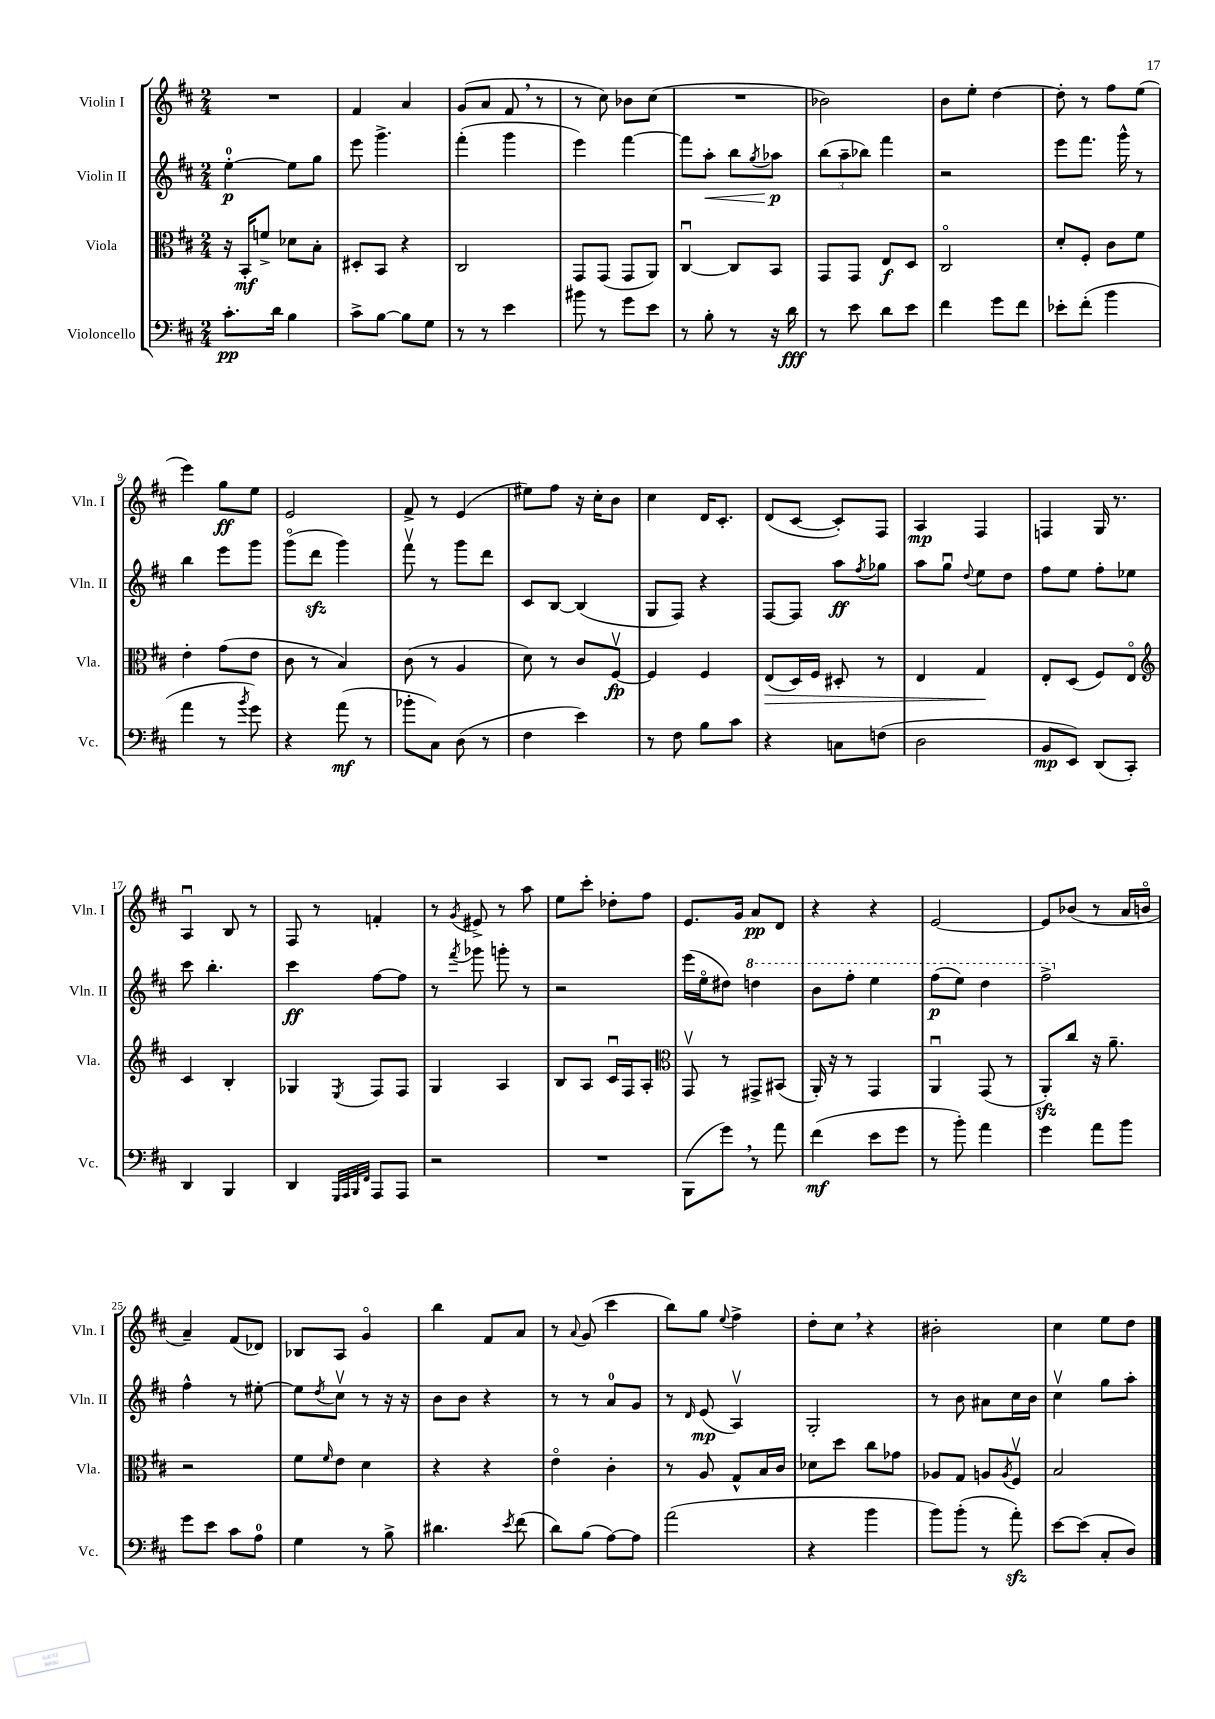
<<
\new StaffGroup <<
\new Staff = "s0" \with { instrumentName = "Violin I" shortInstrumentName = "Vln. I" } {
    \clef treble \key d \major \numericTimeSignature \time 2/4
    R2 |
    fis'4 a'4 |
    g'8( a'8 fis'8 \breathe r8 |
    r8 cis''8) bes'8 cis''8( |
    R2 |
    bes'2) |
    b'8 e''8-. d''4~ |
    d''8-. r8 fis''8 e''8( |
    e'''4) g''8\ff e''8 |
    e'2 |
    fis'8-> r8 e'4( |
    eis''8) fis''8 r16 cis''16-. b'8 |
    cis''4 d'16 cis'8.-. |
    d'8( cis'8~ cis'8-.) fis8 |
    a4\mp fis4 |
    f4 g16 r8. |
    a4\downbow b8 r8 |
    fis8 r8 f'4-. |
    r8 \acciaccatura { g'8 } eis'8-> r8 a''8 |
    e''8 cis'''8-. des''8-. fis''8 |
    e'8. g'16 a'8\pp d'8 |
    r4 r4 |
    e'2~ |
    e'8 bes'8( r8 a'16 b'16\flageolet |
    a'4--) fis'8( des'8) |
    bes8 a8 g'4\flageolet |
    b''4 fis'8 a'8 |
    r8 \appoggiatura { a'8 } g'8( cis'''4 |
    b''8) g''8 \appoggiatura { e''8 } fis''4-> |
    d''8-. cis''8 \breathe r4 |
    bis'2-. |
    cis''4 e''8 d''8 \bar "|." |
}
\new Staff = "s1" \with { instrumentName = "Violin II" shortInstrumentName = "Vln. II" } {
    \clef treble \key d \major \numericTimeSignature \time 2/4
    e''4-0~-.\p e''8 g''8 |
    e'''8 g'''4.-> |
    fis'''4-.( g'''4 |
    e'''4) fis'''4~ |
    fis'''8 a''8-.\< b''8 \acciaccatura { g''8 } aes''8\p\! |
    \tuplet 3/2 { b''8( a''8-- bes''8) } fis'''4 |
    r2 |
    e'''8 fis'''8. g'''16-^ r8 |
    b''4 e'''8 g'''8 |
    g'''8\flageolet( d'''8\sfz g'''4) |
    fis'''8\upbow r8 g'''8 d'''8 |
    cis'8 b8~ b4( |
    g8 fis8) r4 |
    fis8~ fis8 a''8\ff \acciaccatura { fis''8 } ges''8 |
    a''8 g''8\downbow \appoggiatura { d''8 } e''8 d''8 |
    fis''8 e''8 fis''8-. ees''8 |
    cis'''8 b''4.-. |
    cis'''4\ff fis''8~ fis''8 |
    r8 \acciaccatura { fis'''8 } ges'''8 g'''8-. r8 |
    r2 |
    e'''16( e''16\flageolet dis''8) \ottava #1 d'''!4 |
    b''8 fis'''8-. e'''4 |
    fis'''8\p( e'''8) d'''4 |
    fis'''2-> \ottava #0 |
    fis''4-^ r8 eis''8~-. |
    eis''8 \acciaccatura { d''8 } cis''8\upbow r8 r16 r16 |
    b'8 b'8 r4 |
    r8 r8 a'8-0 g'8 |
    r8 \grace { d'16 } e'8\mp( a4\upbow) |
    g2-. |
    r8 b'8 ais'8 cis''16 b'16 |
    cis''4\upbow g''8 a''8-. \bar "|." |
}
\new Staff = "s2" \with { instrumentName = "Viola" shortInstrumentName = "Vla." } {
    \clef alto \key d \major \numericTimeSignature \time 2/4
    r16 b,16-.\mf f'8-> des'8 b8-. |
    dis8-. b,8 r4 |
    cis2 |
    g,8 g,8( g,8 a,8) |
    cis4~\downbow cis8 b,8 |
    g,8 g,8 e8\f d8 |
    cis2\flageolet |
    d'8-. fis8-. cis'8 fis'8 |
    e'4-. g'8( e'8 |
    cis'8 r8 b4) |
    cis'8( r8 a4 |
    d'8) r8 cis'8 fis8~\upbow\fp |
    fis4 fis4 |
    e8\>( d16) fis16 dis8-. r8 |
    e4 g4\! |
    e8-. d8( fis8) e8\flageolet |
    \clef treble cis'4 b4-. |
    ges4 \acciaccatura { e8 } fis8 fis8 |
    g4 a4 |
    b8 a8 cis'16\downbow fis16 a8-. |
    \clef alto g,8\upbow r8 gis,8-> bis,8( |
    a,16-.) r16 r8 g,4 |
    a,4\downbow g,8( r8 |
    a,8-.\sfz) cis''8 r16 a'8.-- |
    r2 |
    fis'8 \grace { fis'16 } e'8 d'4 |
    r4 r4 |
    e'4\flageolet cis'4-. |
    r8 a8 g8-^ b16 cis'16 |
    des'8 d''8 cis''8 ges'8 |
    aes8 g8 a8 \acciaccatura { a8 } fis8\upbow |
    b2 \bar "|." |
}
\new Staff = "s3" \with { instrumentName = "Violoncello" shortInstrumentName = "Vc." } {
    \clef bass \key d \major \numericTimeSignature \time 2/4
    cis'8.-.\pp d'16 b4 |
    cis'8-> b8~ b8 g8 |
    r8 r8 e'4 |
    bis'8 r8 g'8 e'8 |
    r8 b8-. r8 r16 d'16\fff |
    r8 e'8 d'8 e'8 |
    fis'4 g'8 fis'8 |
    ees'8-. fis'8-.( b'4 |
    a'4 r8 \acciaccatura { b'8 } g'8) |
    r4 a'8\mf( r8 |
    bes'8-. cis8) d8( r8 |
    fis4 e'4) |
    r8 fis8 b8 cis'8 |
    r4 c8 f8( |
    d2 |
    b,8\mp e,8) d,8( cis,8-.) |
    d,4 b,,4 |
    d,4 \grace { g,,32 a,,32 b,,32 fis,32 } a,,8 a,,8 |
    r2 |
    R2 |
    b,,8( g'8) \breathe r8 a'8 |
    fis'4\mf( e'8 g'8 |
    r8 b'8-.) a'4 |
    g'4 a'8 b'8 |
    g'8 e'8 cis'8 a8-0 |
    g4 r8 b8-> |
    dis'4. \acciaccatura { e'8 } fis'8( |
    d'8) b8( a8~) a8 |
    a'2( |
    r4 b'4 |
    b'8) b'8-.( r8 a'8-.\sfz) |
    e'8~ e'8( cis8-. d8) \bar "|." |
}
>>
>>
